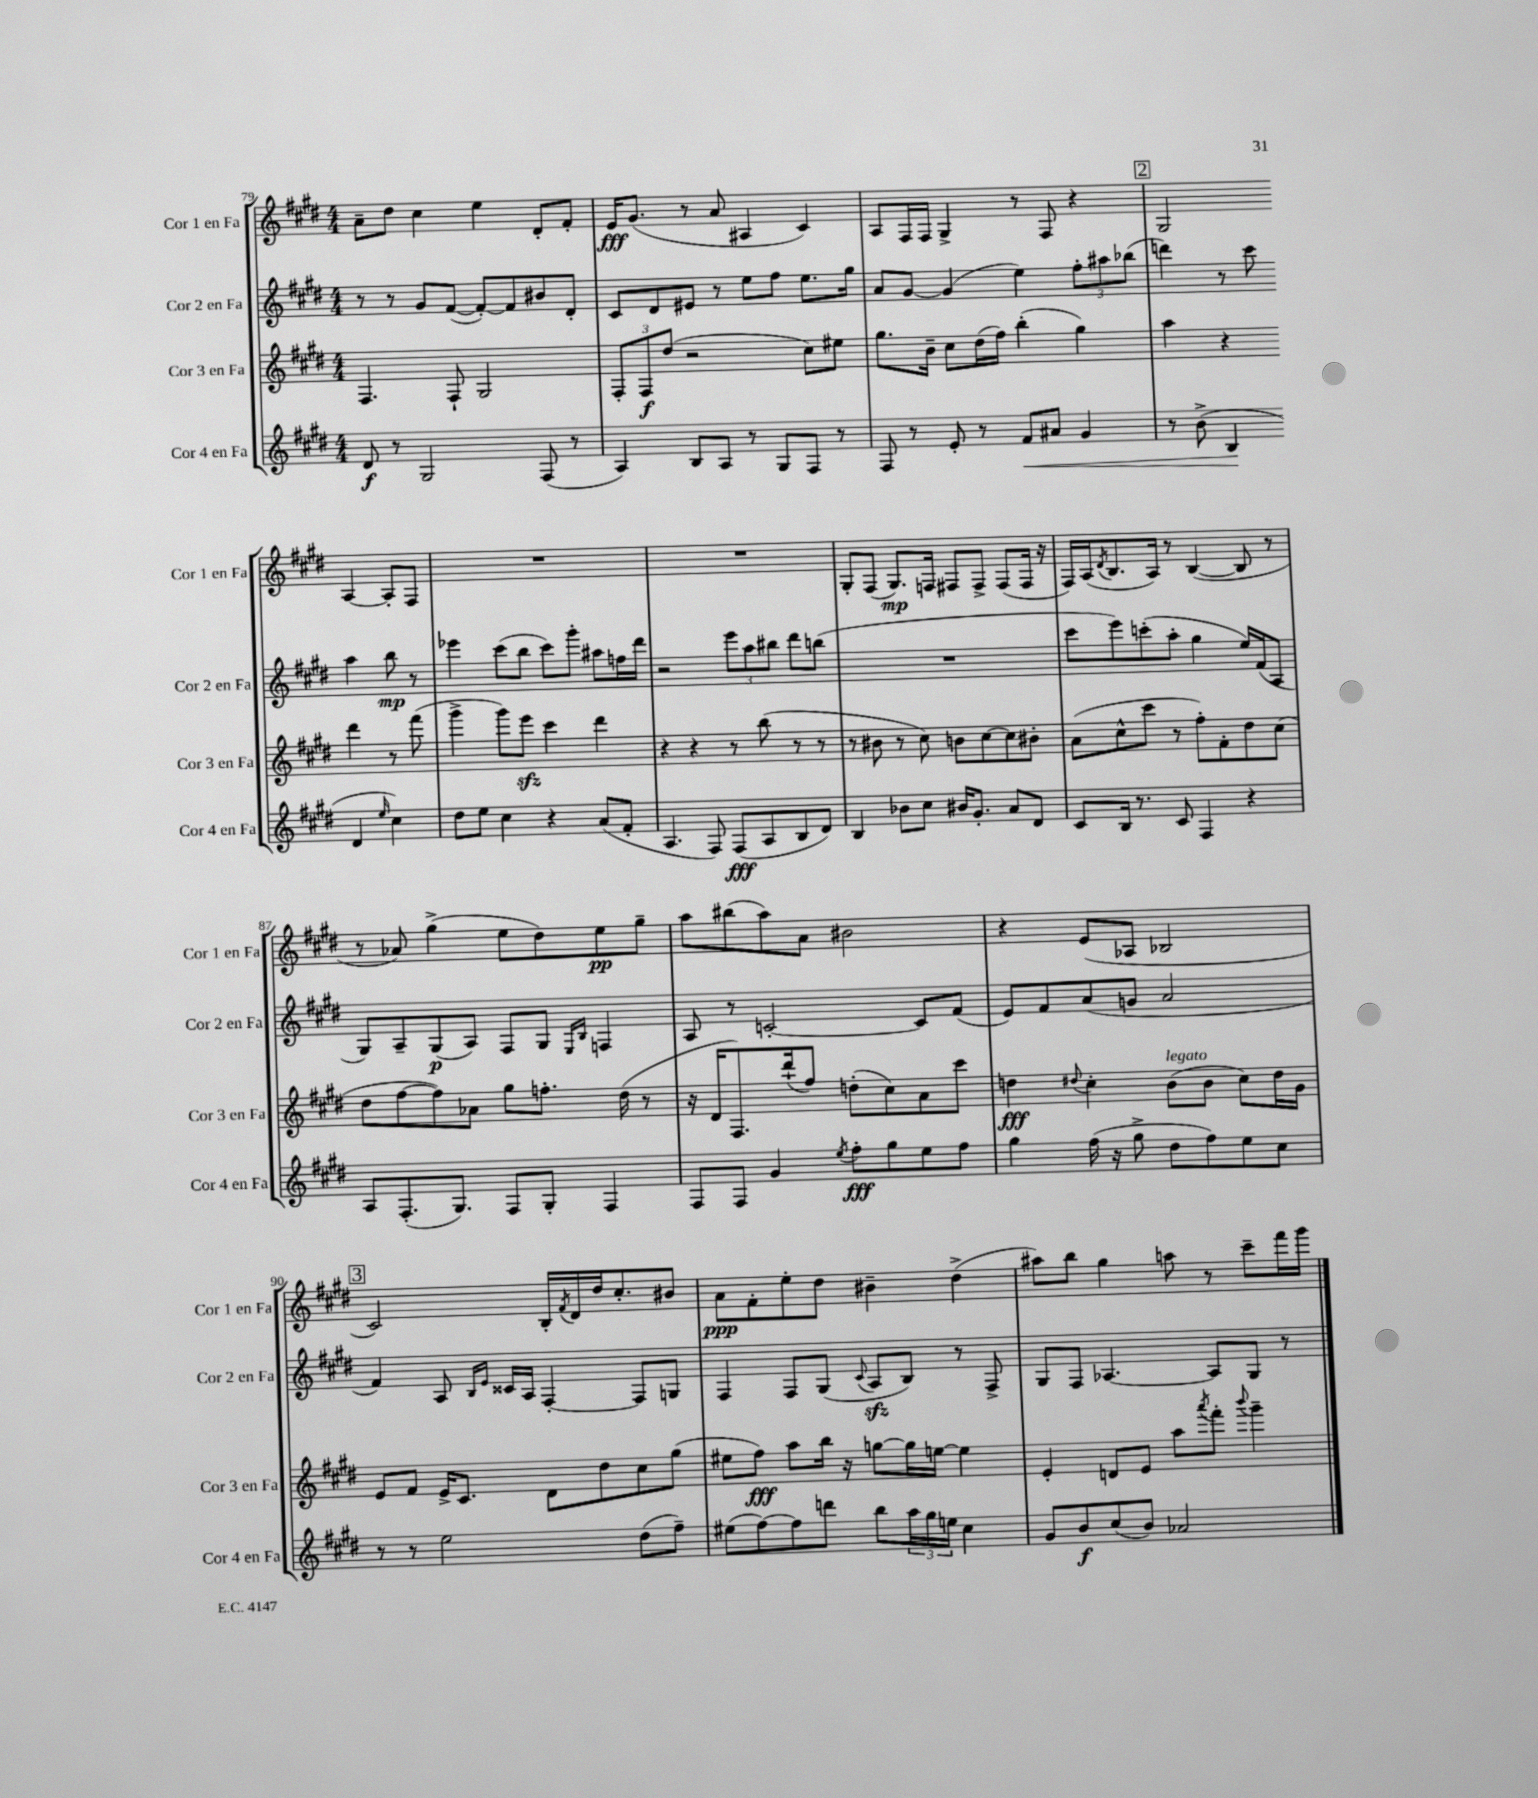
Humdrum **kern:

**kern	**dynam	**kern	**dynam	**kern	**dynam	**kern	**dynam
*part4	*part4	*part3	*part3	*part2	*part2	*part1	*part1
*staff4	*staff4	*staff3	*staff3	*staff2	*staff2	*staff1	*staff1
*I"Cor 4 en Fa	*	*I"Cor 3 en Fa	*	*I"Cor 2 en Fa	*	*I"Cor 1 en Fa	*
*I'Cor 4 en Fa	*	*I'Cor 3 en Fa	*	*I'Cor 2 en Fa	*	*I'Cor 1 en Fa	*
*clefG2	*	*clefG2	*	*clefG2	*	*clefG2	*
*k[f#c#g#d#]	*	*k[f#c#g#d#]	*	*k[f#c#g#d#]	*	*k[f#c#g#d#]	*
*M4/4	*	*M4/4	*	*M4/4	*	*M4/4	*
=79	=79	=79	=79	=79	=79	=79	=79
8d#/	f	4.F#/	.	8r	.	8a~\L	.
8r	.	.	.	8r	.	8dd#\J	.
2G#/	.	.	.	8g#/L	.	4cc#\	.
.	.	8F#`/	.	([8f#/J	.	.	.
.	.	2G#/	.	8f#'/L_)	.	4ee\	.
.	.	.	.	8f#/]	.	.	.
(8F#/	.	.	.	8b#X/	.	8d#'/L	.
8r	.	.	.	8d#'/J	.	8f#'/J	.
=80	=80	=80	=80	=80	=80	=80	=80
4A/)	.	12F#'/L	.	8c#/L	.	16e/KL	fff
.	.	.	.	.	.	(8.g#/J	.
.	.	12F#/	f	.	.	.	.
.	.	.	.	8d#/	.	.	.
.	.	(12dd#/J	.	.	.	.	.
8B/L	.	2r	.	8e#X/J	.	8r	.
8A/J	.	.	.	8r	.	8a/	.
8r	.	.	.	8ee\L	.	4A#X/	.
8G#/L	.	.	.	8ff#\J	.	.	.
8F#/J	.	8cc#\L)	.	8.ee\L	.	4c#/)	.
8r	.	8ee#X\J	.	.	.	.	.
.	.	.	.	16gg#\Jk	.	.	.
=81	=81	=81	=81	=81	=81	=81	=81
8F#/	.	8.gg#\L	.	8a/L	.	8A/L	.
8r	.	.	.	[8g#/J	.	16F#/L	.
.	.	16b~\Jk	.	.	.	16F#/JJ	.
8e'/	.	8cc#\L	.	(4g#/]	.	4G#^/	.
8r	.	(16dd#\L	.	.	.	.	.
.	.	16ff#\JJ)	.	.	.	.	.
!	!LO:HP:b	!	!	!	!	!	!
8f#/L	<	(4bb'\	.	4ee\)	.	8r	.
8a#X/J	.	.	.	.	.	8F#/	.
4g#/	.	4gg#\)	.	12ff#'\L	.	4r	.
.	.	.	.	12aa#X\	.	.	.
.	.	.	.	(12bb-X\J	.	.	.
!!LO:REH:place=s1:t=2
=82	=82	=82	=82	=82	=82	=82	=82
8r	.	4aa\	.	4dddn\)	.	2G#/	.
(8b^\	.	.	.	.	.	.	.
4B/	.	4r	.	8r	.	.	.
.	.	.	.	8ccc#\	.	.	.
4d#/	[	4ddd#\	.	4aa\	.	[4A/	.
16qqee/	.	.	.	.	.	.	.
4cc#\)	.	8r	.	8bb\	mp	8A'/L]	.
.	.	(8fff#\	.	8r	.	8F#/J	.
!!LO:LB:g=z
=83	=83	=83	=83	=83	=83	=83	=83
8dd#\L	.	4ggg#^\	.	4eee-X\	.	1r	.
8ee\J	.	.	.	.	.	.	.
4cc#\	.	8ggg#\L)	.	(8ccc#\L	.	.	.
.	.	8eeezz\J	.	8bb\J	.	.	.
4r	.	4ccc#\	.	8ccc#\L)	.	.	.
.	.	.	.	8ggg#'\J	.	.	.
(8a/L	.	4ddd#\	.	8aa#X\L	.	.	.
8f#'/J	.	.	.	16ffn\L	.	.	.
.	.	.	.	16ddd#\JJ	.	.	.
=84	=84	=84	=84	=84	=84	=84	=84
4.A/	.	4r	.	2r	.	1r	.
.	.	4r	.	.	.	.	.
8F#/)	.	.	.	.	.	.	.
(8F#/L	fff	8r	.	12eee\L	.	.	.
.	.	.	.	12aa\	.	.	.
8A/	.	(8bb\	.	.	.	.	.
.	.	.	.	12bb#X\J	.	.	.
8B/	.	8r	.	8ddd#\L	.	.	.
8d#/J)	.	8r	.	(8bbn\J	.	.	.
=85	=85	=85	=85	=85	=85	=85	=85
4B/	.	8r	.	1r	.	8G#'/L	.
.	.	8b#X\	.	.	.	(8F#/J	.
8b-X\L	.	8r	.	.	.	8.G#/L)	mp
8cc#\J	.	8cc#\)	.	.	.	.	.
.	.	.	.	.	.	16Fn/Jk	.
16b#X/KL	.	8bn\L	.	.	.	8F#X/L	.
8.g#'/J	.	.	.	.	.	.	.
.	.	[8cc#\	.	.	.	8F#^/J	.
8a/L	.	8cc#\]	.	.	.	(8F#/L	.
8d#/J	.	8b#X'\J	.	.	.	16F#/Jk	.
.	.	.	.	.	.	16r	.
=86	=86	=86	=86	=86	=86	=86	=86
8c#/L	.	(8a\L	.	8ccc#\L	.	16F#/LL)	.
.	.	.	.	.	.	(16A/J	.
.	.	.	.	.	.	8qd#/	.
16B/Jk	.	8cc#^^\	.	8eee\)	.	8.B/	.
8.r	.	.	.	.	.	.	.
.	.	8ccc#\J	.	(8cccn'\	.	.	.
.	.	.	.	.	.	16A/Jk)	.
8c#/	.	8r	.	8aa'\J	.	8r	.
4F#/	.	8ff#'\L)	.	4gg#\	.	([4B/	.
.	.	8f#'\	.	.	.	.	.
4r	.	8dd#\	.	16ee/LL)	.	8B/]	.
.	.	.	.	(16f#/J	.	.	.
.	.	(8cc#\J	.	8A/J	.	8r	.
!!LO:LB:g=z
=87	=87	=87	=87	=87	=87	=87	=87
8A/L	.	8dd#\L	.	8G#/L)	.	8r	.
(8.F#'/	.	[8ff#\	.	8A~/	.	8a-X/)	.
.	.	8ff#\])	.	(8G#/	p	(4gg#^\	.
8.G#/J)	.	.	.	.	.	.	.
.	.	8a-X\J	.	8A/J)	.	.	.
8F#/L	.	8gg#\L	.	8F#/L	.	8ee\L	.
8G#'/J	.	8.ffn'\J	.	8G#/J	.	8dd#\)	.
.	.	.	.	16qqE/LL	.	.	.
.	.	.	.	16qqB/JJ	.	.	.
4F#/	.	.	.	4Fn/	.	8ee\	pp
.	.	(16dd#\	.	.	.	.	.
.	.	8r	.	.	.	8gg#~\J	.
=88	=88	=88	=88	=88	=88	=88	=88
8F#/L	.	16r	.	8A/	.	8aa\L	.
.	.	16d#/KL	.	.	.	.	.
8F#/J	.	8.F#/)	.	8r	.	(8bb#X\	.
4g#/	.	.	.	[2cn'/	.	8aa\)	.
.	.	(16ddd#`/k	.	.	.	.	.
.	.	8ff#/J)	.	.	.	8a\J	.
8qee/	.	.	.	.	.	.	.
8ff#'\L	fff	(8ddn'\L	.	.	.	2b#X\	.
8gg#\	.	8cc#\)	.	.	.	.	.
8ee\	.	8a\	.	8c/L]	.	.	.
8ff#\J	.	8ccc#\J	.	(8f#/J	.	.	.
=89	=89	=89	=89	=89	=89	=89	=89
4gg#\	.	4ddn\	fff	8e/L)	.	4r	.
.	.	.	.	8f#/	.	.	.
.	.	8qqdd#X/	.	.	.	.	.
(16ff#\	.	4cc#'\	.	(8a/	.	(8e/L	.
16r	.	.	.	.	.	.	.
8gg#^\	.	.	.	8gn/J	.	8A-X/J	.
!	!	!LO:TX:a:i:t=legato	!	!	!	!	!
8dd#\L	.	(8b\L	.	2a/	.	2B-X/	.
8ff#\)	.	8b\J	.	.	.	.	.
8ee\	.	8cc#\L)	.	.	.	.	.
8cc#\J	.	16dd#\L	.	.	.	.	.
.	.	16g#\JJ	.	.	.	.	.
!!LO:LB:g=z
!!LO:REH:place=s1:t=3
=90	=90	=90	=90	=90	=90	=90	=90
8r	.	8e/L	.	4f#/)	.	2c#/)	.
8r	.	8f#/J	.	.	.	.	.
2ee\	.	16e^/KL	.	8A/	.	.	.
.	.	8.c#/J	.	.	.	.	.
.	.	.	.	16qqB/LL	.	.	.
.	.	.	.	16qqe/JJ	.	.	.
.	.	.	.	16c##X/LL	.	.	.
.	.	.	.	16A/JJ	.	.	.
.	.	8d#\L	.	[4F#'/	.	16B'/LL	.
.	.	.	.	.	.	8qf#/	.
.	.	.	.	.	.	16d#/	.
.	.	8dd#\	.	.	.	16dd#/J	.
.	.	.	.	.	.	8.cc#'/	.
(8dd#\L	.	8cc#\	.	8F#/L]	.	.	.
8ff#~\J)	.	(8gg#\J	.	8Gn/J	.	8b#X/J	.
=91	=91	=91	=91	=91	=91	=91	=91
(8ee#X\L	.	8ee#X\L	.	4F#/	.	8a\L	ppp
[8ff#\)	.	8ff#\J)	fff	.	.	8f#'\	.
8ff#\]	.	8aa\L	.	8F#/L	.	8ee'\	.
8dddn\J	.	16bb\Jk	.	(8G#/J	.	8dd#\J	.
.	.	16r	.	.	.	.	.
.	.	.	.	8qqc#/	.	.	.
8bb\L	.	[8ggn\L	.	8Azz/L	.	4b#X~\	.
24aa\L	.	16gg\L]	.	8B/J)	.	.	.
24gg#\	.	.	.	.	.	.	.
.	.	[16een\JJ	.	.	.	.	.
24een\JJ	.	.	.	.	.	.	.
4cc#\	.	4ee\]	.	8r	.	(4dd#^\	.
.	.	.	.	8F#^/	.	.	.
=92	=92	=92	=92	=92	=92	=92	=92
8g#/L	.	4e'/	.	8G#/L	.	8aa#X\L)	.
8b/	f	.	.	8F#/J	.	8bb\J	.
(8cc#/	.	8dn/L	.	[4.A-X/	.	4gg#\	.
8b/J)	.	8e/J	.	.	.	.	.
2a-X/	.	8aa\L	.	.	.	8aan\	.
.	.	8qaaa/	.	.	.	.	.
.	.	8fff#'\J	.	8A-/L]	.	8r	.
.	.	8qqbbb/	.	.	.	.	.
.	.	4ggg#~\	.	8G#/J	.	8ccc#~\L	.
.	.	.	.	8r	.	16fff#\L	.
.	.	.	.	.	.	16ggg#\JJ	.
==	==	==	==	==	==	==	==
*-	*-	*-	*-	*-	*-	*-	*-
